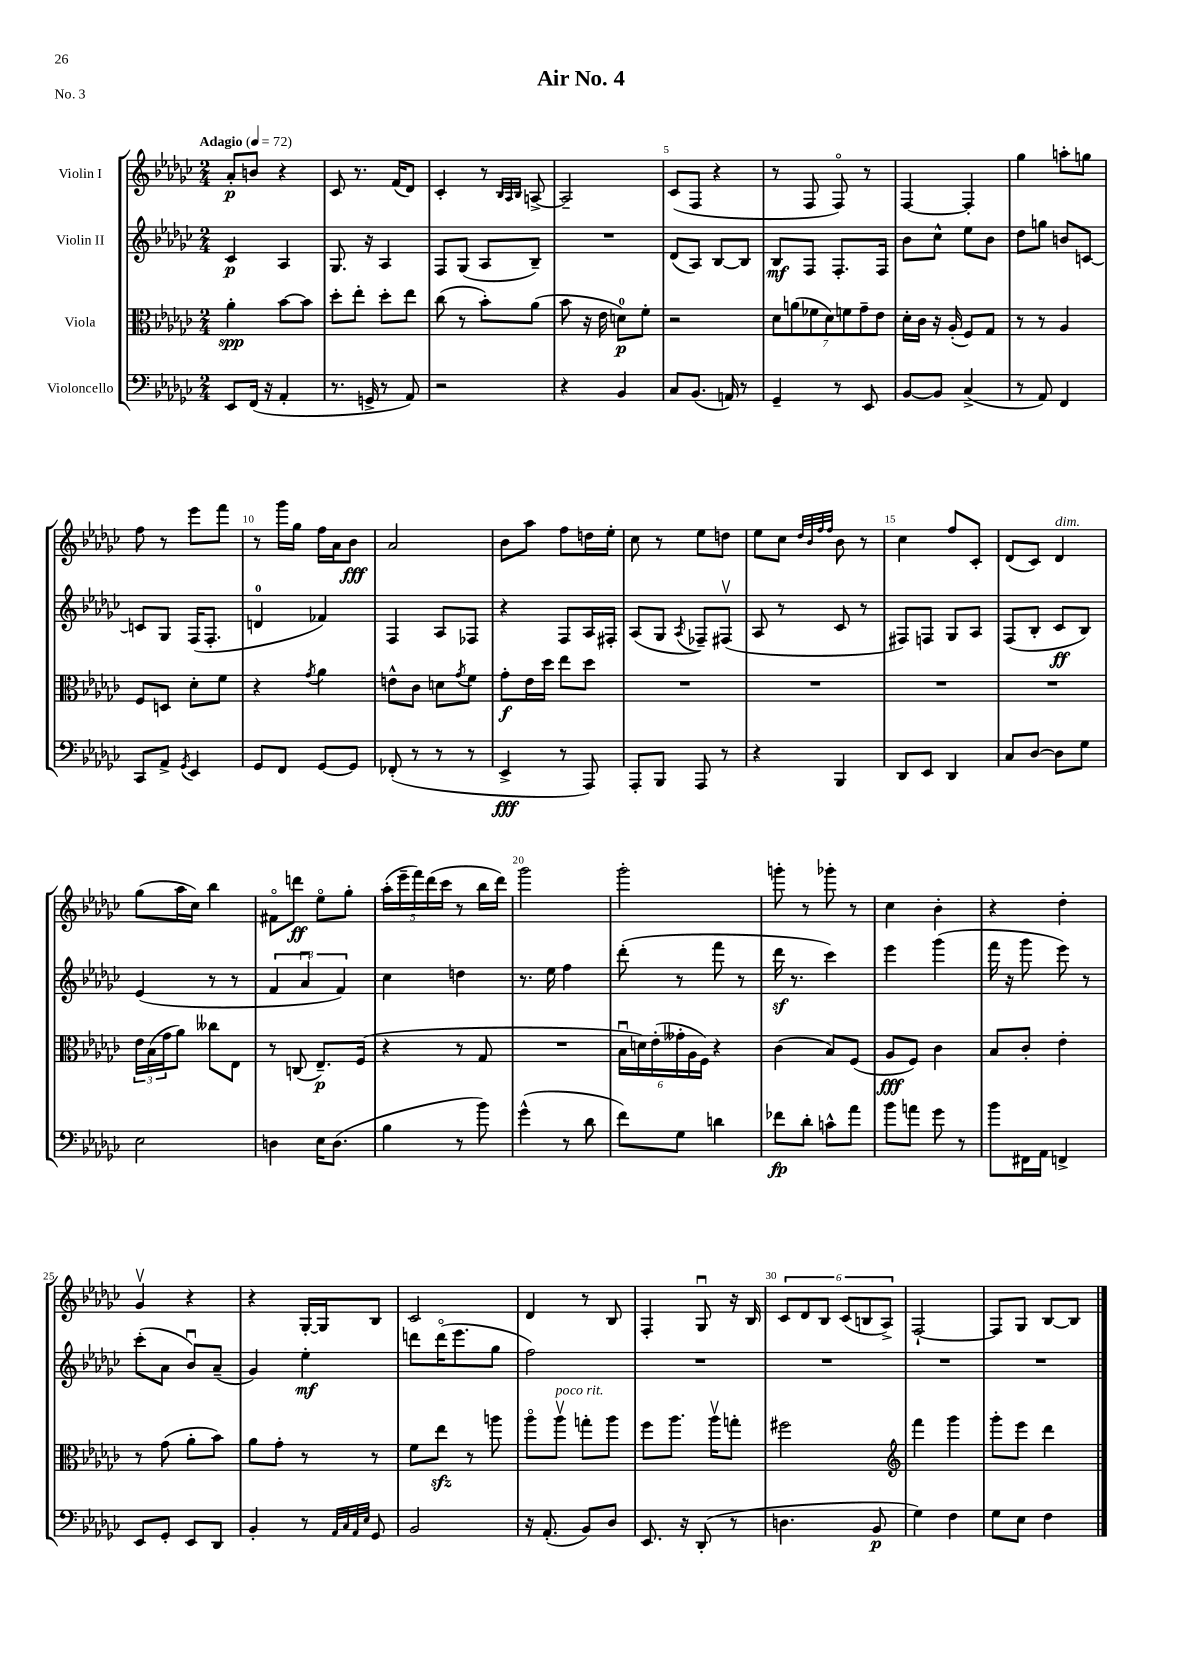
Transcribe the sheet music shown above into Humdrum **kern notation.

**kern	**dynam	**kern	**dynam	**kern	**dynam	**kern	**dynam
*part4	*part4	*part3	*part3	*part2	*part2	*part1	*part1
*staff4	*staff4	*staff3	*staff3	*staff2	*staff2	*staff1	*staff1
*I"Violoncello	*	*I"Viola	*	*I"Violin II	*	*I"Violin I	*
*clefF4	*	*clefC3	*	*clefG2	*	*clefG2	*
*k[b-e-a-d-g-c-]	*	*k[b-e-a-d-g-c-]	*	*k[b-e-a-d-g-c-]	*	*k[b-e-a-d-g-c-]	*
*M2/4	*	*M2/4	*	*M2/4	*	*M2/4	*
*MM72	*	*MM72	*	*MM72	*	*MM72	*
=1	=1	=1	=1	=1	=1	=1	=1
!	!	!	!	!	!	!LO:TX:a:B:t=Adagio	!
8EE-/L	.	4a-'\	spp	4c-/	p	8a-'/L	p
(16FF/Jk	.	.	.	.	.	8bn/J	.
16r	.	.	.	.	.	.	.
4AA-'/	.	[8b-\L	.	4A-/	.	4r	.
.	.	8b-\J]	.	.	.	.	.
=2	=2	=2	=2	=2	=2	=2	=2
8.r	.	8dd-'\L	.	8.G-/	.	8c-/	.
.	.	8ee-'\J	.	.	.	8.r	.
16GGn^/	.	.	.	16r	.	.	.
8r	.	8dd-'\L	.	4A-/	.	.	.
.	.	.	.	.	.	(16f/KL	.
8AA-/)	.	8ee-\J	.	.	.	8d-/J)	.
=3	=3	=3	=3	=3	=3	=3	=3
2r	.	(8cc-\	.	8F/L	.	4c-'/	.
.	.	8r	.	(8G-/J	.	.	.
.	.	8b-'\L)	.	8A-/L	.	8r	.
.	.	.	.	.	.	32qqB-/LLL	.
.	.	.	.	.	.	32qqA-/	.
.	.	.	.	.	.	32qqB-/JJJ	.
.	.	(8a-\J	.	8B-~/J)	.	[8An^/	.
=4	=4	=4	=4	=4	=4	=4	=4
4r	.	8b-\	.	2r	.	2A~/]	.
.	.	16r	.	.	.	.	.
.	.	16e-\	.	.	.	.	.
4BB-/	.	8dn\L)	p	.	.	.	.
.	.	8f'\J	.	.	.	.	.
=5	=5	=5	=5	=5	=5	=5	=5
8C-/L	.	2r	.	(8d-/L	.	(8c-/L	.
(8.BB-/J	.	.	.	8A-/J)	.	8F/J	.
.	.	.	.	[8B-/L	.	4r	.
16AAn/)	.	.	.	.	.	.	.
8r	.	.	.	8B-/J]	.	.	.
=6	=6	=6	=6	=6	=6	=6	=6
4GG-~/	.	14d-\L	.	8B-/L	mf	8r	.
.	.	(14an\	.	.	.	.	.
.	.	.	.	8F/J	.	8F/	.
.	.	14f-X\	.	.	.	.	.
.	.	14d-\)	.	.	.	.	.
8r	.	.	.	8.F'/L	.	8F/)	.
.	.	14fn\	.	.	.	.	.
.	.	14g-~\	.	.	.	.	.
8EE-/	.	.	.	.	.	8r	.
.	.	14e-\J	.	.	.	.	.
.	.	.	.	16F/Jk	.	.	.
=7	=7	=7	=7	=7	=7	=7	=7
[8BB-/L	.	16d-'\LL	.	8b-\L	.	[4F/	.
.	.	16c-\JJ	.	.	.	.	.
8BB-/J]	.	16r	.	8cc-^^\J	.	.	.
.	.	(16A-'/	.	.	.	.	.
(4C-^/	.	8F/L)	.	8ee-\L	.	4F'/]	.
.	.	8G-/J	.	8b-\J	.	.	.
=8	=8	=8	=8	=8	=8	=8	=8
8r	.	8r	.	8dd-\L	.	4gg-\	.
8AA-/)	.	8r	.	8ggn\J	.	.	.
4FF/	.	4A-/	.	8bn/L	.	8aan'\L	.
.	.	.	.	[8cn/J	.	8ggn\J	.
!!LO:LB:g=z
=9	=9	=9	=9	=9	=9	=9	=9
8CC-/L	.	8F/L	.	8cn/L]	.	8ff\	.
8AA-^/J	.	8Dn/J	.	8G-/J	.	8r	.
8qGG-/	.	.	.	.	.	.	.
4EE-/	.	8d-'\L	.	(16F/KL	.	8eee-\L	.
.	.	.	.	8.F'/J	.	.	.
.	.	8f\J	.	.	.	8fff\J	.
=10	=10	=10	=10	=10	=10	=10	=10
8GG-/L	.	4r	.	4dn/	.	8r	.
8FF/J	.	.	.	.	.	16ggg-\LL	.
.	.	.	.	.	.	16gg-\JJ	.
.	.	8qg-/	.	.	.	.	.
[8GG-/L	.	4a-\	.	4f-X/)	.	16ff\LL	.
.	.	.	.	.	.	16a-\J	.
8GG-/J]	.	.	.	.	.	8b-\J	fff
=11	=11	=11	=11	=11	=11	=11	=11
(8FF-X'/	.	8en^^\L	.	4F/	.	2a-/	.
8r	.	8c-\J	.	.	.	.	.
8r	.	8dn\L	.	8A-/L	.	.	.
.	.	8qg-/	.	.	.	.	.
8r	.	8f\J	.	8F-X/J	.	.	.
=12	=12	=12	=12	=12	=12	=12	=12
4EE-^/	fff	8g-'\L	f	4r	.	8b-\L	.
.	.	16e-\L	.	.	.	8aa-\J	.
.	.	16dd-\JJ	.	.	.	.	.
8r	.	8ee-\L	.	8F/L	.	8ff\L	.
8AAA-/)	.	8dd-\J	.	16A-/L	.	16ddn\L	.
.	.	.	.	16F#X'/JJ	.	16ee-'\JJ	.
=13	=13	=13	=13	=13	=13	=13	=13
8AAA-'/L	.	2r	.	(8A-/L	.	8cc-\	.
8BBB-/J	.	.	.	8G-/J	.	8r	.
.	.	.	.	8qA-/	.	.	.
8AAA-/	.	.	.	8F-X~/L)	.	8ee-\L	.
8r	.	.	.	(8F#Xv/J	.	8ddn\J	.
=14	=14	=14	=14	=14	=14	=14	=14
4r	.	2r	.	8A-/	.	8ee-\L	.
.	.	.	.	8r	.	8cc-\J	.
.	.	.	.	.	.	32qqdd-/LLL	.
.	.	.	.	.	.	32qqb-/	.
.	.	.	.	.	.	32qqff/	.
.	.	.	.	.	.	32qqff/JJJ	.
4BBB-/	.	.	.	8c-/	.	8b-\	.
.	.	.	.	8r	.	8r	.
=15	=15	=15	=15	=15	=15	=15	=15
8DD-/L	.	2r	.	8F#X/L)	.	4cc-\	.
8EE-/J	.	.	.	8Fn/J	.	.	.
4DD-/	.	.	.	8G-/L	.	8ff/L	.
.	.	.	.	8A-/J	.	8c-'/J	.
=16	=16	=16	=16	=16	=16	=16	=16
8C-/L	.	2r	.	(8F/L	.	(8d-/L	.
[8D-/J	.	.	.	8B-'/J	.	8c-/J)	.
!	!	!	!	!	!	!LO:TX:a:i:t=dim.	!
8D-\L]	.	.	.	8c-/L	ff	4d-/	.
8G-\J	.	.	.	8B-/J)	.	.	.
!!LO:LB:g=z
=17	=17	=17	=17	=17	=17	=17	=17
2E-\	.	24e-\LL	.	(4e-/	.	(8gg-\L	.
.	.	(24B-\	.	.	.	.	.
.	.	24g-\J	.	.	.	.	.
.	.	8a-\J)	.	.	.	16aa-\L	.
.	.	.	.	.	.	16cc-\JJ)	.
.	.	8cc--X\L	.	8r	.	4bb-\	.
.	.	8E-\J	.	8r	.	.	.
=18	=18	=18	=18	=18	=18	=18	=18
4Dn\	.	8r	.	6f/	.	8f#X\L	.
.	.	(8Cn/	.	.	.	8dddn\J	ff
.	.	.	.	6a-u/	.	.	.
16E-\KL	.	8.E-~/L)	p	.	.	8ee-\L	.
(8.D\J	.	.	.	.	.	.	.
.	.	.	.	6f/)	.	.	.
.	.	.	.	.	.	8gg-'\J	.
.	.	(16F/Jk	.	.	.	.	.
=19	=19	=19	=19	=19	=19	=19	=19
4B-\	.	4r	.	4cc-\	.	(20aa-'\LL	.
.	.	.	.	.	.	20eee-~\	.
.	.	.	.	.	.	20fff\)	.
.	.	.	.	.	.	(20ddd-\	.
.	.	.	.	.	.	20ccc-\JJ	.
8r	.	8r	.	4ddn\	.	8r	.
8b-\)	.	8G-/	.	.	.	16bb-\LL	.
.	.	.	.	.	.	16ddd-\JJ)	.
=20	=20	=20	=20	=20	=20	=20	=20
(4g-^^\	.	2r	.	8.r	.	2ggg-\	.
.	.	.	.	16ee-\	.	.	.
8r	.	.	.	4ff\	.	.	.
8d-\	.	.	.	.	.	.	.
=21	=21	=21	=21	=21	=21	=21	=21
8f\L)	.	24B-u\LL	.	(8ddd-'\	.	2ggg-'\	.
.	.	24dn\)	.	.	.	.	.
.	.	(24e-'\	.	.	.	.	.
8G-\J	.	24g--X'\	.	8r	.	.	.
.	.	24A-\	.	.	.	.	.
.	.	24F\JJ)	.	.	.	.	.
4dn\	.	4r	.	8fff\	.	.	.
.	.	.	.	8r	.	.	.
=22	=22	=22	=22	=22	=22	=22	=22
8f-X\L	fp	(4c-\	.	16ddd-z\	.	8gggn'\	.
.	.	.	.	8.r	.	.	.
8d-'\J	.	.	.	.	.	8r	.
8cn^^\L	.	8B-/L)	.	4ccc-\)	.	8ggg-X'\	.
8a-\J	.	(8F/J	.	.	.	8r	.
=23	=23	=23	=23	=23	=23	=23	=23
8b-\L	.	8A-/L	fff	4eee-\	.	4cc-\	.
8an\J	.	8F/J)	.	.	.	.	.
8g-\	.	4c-\	.	(4ggg-\	.	4b-'\	.
8r	.	.	.	.	.	.	.
=24	=24	=24	=24	=24	=24	=24	=24
8b-\L	.	8B-/L	.	16fff\	.	4r	.
.	.	.	.	16r	.	.	.
16FF#X\L	.	8c-'/J	.	8ggg-\	.	.	.
16AA-\JJ	.	.	.	.	.	.	.
4FFn^/	.	4e-'\	.	8eee-\)	.	4dd-'\	.
.	.	.	.	8r	.	.	.
!!LO:LB:g=z
=25	=25	=25	=25	=25	=25	=25	=25
8EE-/L	.	8r	.	(8ccc-'\L	.	4g-v/	.
8GG-'/J	.	(8g-\	.	8a-\J	.	.	.
8EE-/L	.	8a-'\L	.	8b-u/L)	.	4r	.
8DD-/J	.	8b-\J)	.	(8a-~/J	.	.	.
=26	=26	=26	=26	=26	=26	=26	=26
4BB-'/	.	8a-\L	.	4g-/)	.	4r	.
.	.	8g-'\J	.	.	.	.	.
8r	.	8r	.	4ee-'\	mf	[16G-'/LL	.
.	.	.	.	.	.	16G-/J]	.
32qqAA-/LLL	.	.	.	.	.	.	.
32qqC-/	.	.	.	.	.	.	.
32qqAA-/	.	.	.	.	.	.	.
32qqE-/JJJ	.	.	.	.	.	.	.
8GG-/	.	8r	.	.	.	8B-/J	.
=27	=27	=27	=27	=27	=27	=27	=27
2BB-/	.	8f\L	.	8dddn\L	.	2c-/	.
.	.	8ee-zz\J	.	(16ddd\K	.	.	.
.	.	.	.	8.eee-\	.	.	.
.	.	8r	.	.	.	.	.
.	.	8aan\	.	8gg-\J	.	.	.
=28	=28	=28	=28	=28	=28	=28	=28
16r	.	8aa-\L	.	2ff\)	.	4d-/	.
(8.AA-'/	.	.	.	.	.	.	.
!	!	!LO:TX:a:i:t=poco rit.	!	!	!	!	!
.	.	8aa-v\J	.	.	.	.	.
8BB-/L)	.	8ggn'\L	.	.	.	8r	.
8D-/J	.	8aa-\J	.	.	.	8B-/	.
=29	=29	=29	=29	=29	=29	=29	=29
8.EE-/	.	8ff\L	.	2r	.	4F'/	.
.	.	8.aa-\J	.	.	.	.	.
16r	.	.	.	.	.	.	.
(8DD-'/	.	.	.	.	.	8G-u/	.
.	.	16aa-v\KL	.	.	.	.	.
8r	.	8ggn'\J	.	.	.	16r	.
.	.	.	.	.	.	16B-/	.
=30	=30	=30	=30	=30	=30	=30	=30
4.Dn\	.	2ff#X\	.	2r	.	12c-/L	.
.	.	.	.	.	.	12d-/	.
.	.	.	.	.	.	12B-/J	.
.	.	.	.	.	.	(12c-/L	.
.	.	.	.	.	.	12Bn/	.
8BB-/	p	.	.	.	.	.	.
.	.	.	.	.	.	12A-^/J)	.
=31	=31	=31	=31	=31	=31	=31	=31
*	*	*clefG2	*	*	*	*	*
4G-\)	.	4fff\	.	2r	.	[2F`/	.
4F\	.	4ggg-\	.	.	.	.	.
=32	=32	=32	=32	=32	=32	=32	=32
8G-\L	.	8ggg-'\L	.	2r	.	8F/L]	.
8E-\J	.	8eee-\J	.	.	.	8G-/J	.
4F\	.	4ddd-\	.	.	.	[8B-/L	.
.	.	.	.	.	.	8B-/J]	.
==	==	==	==	==	==	==	==
*-	*-	*-	*-	*-	*-	*-	*-
